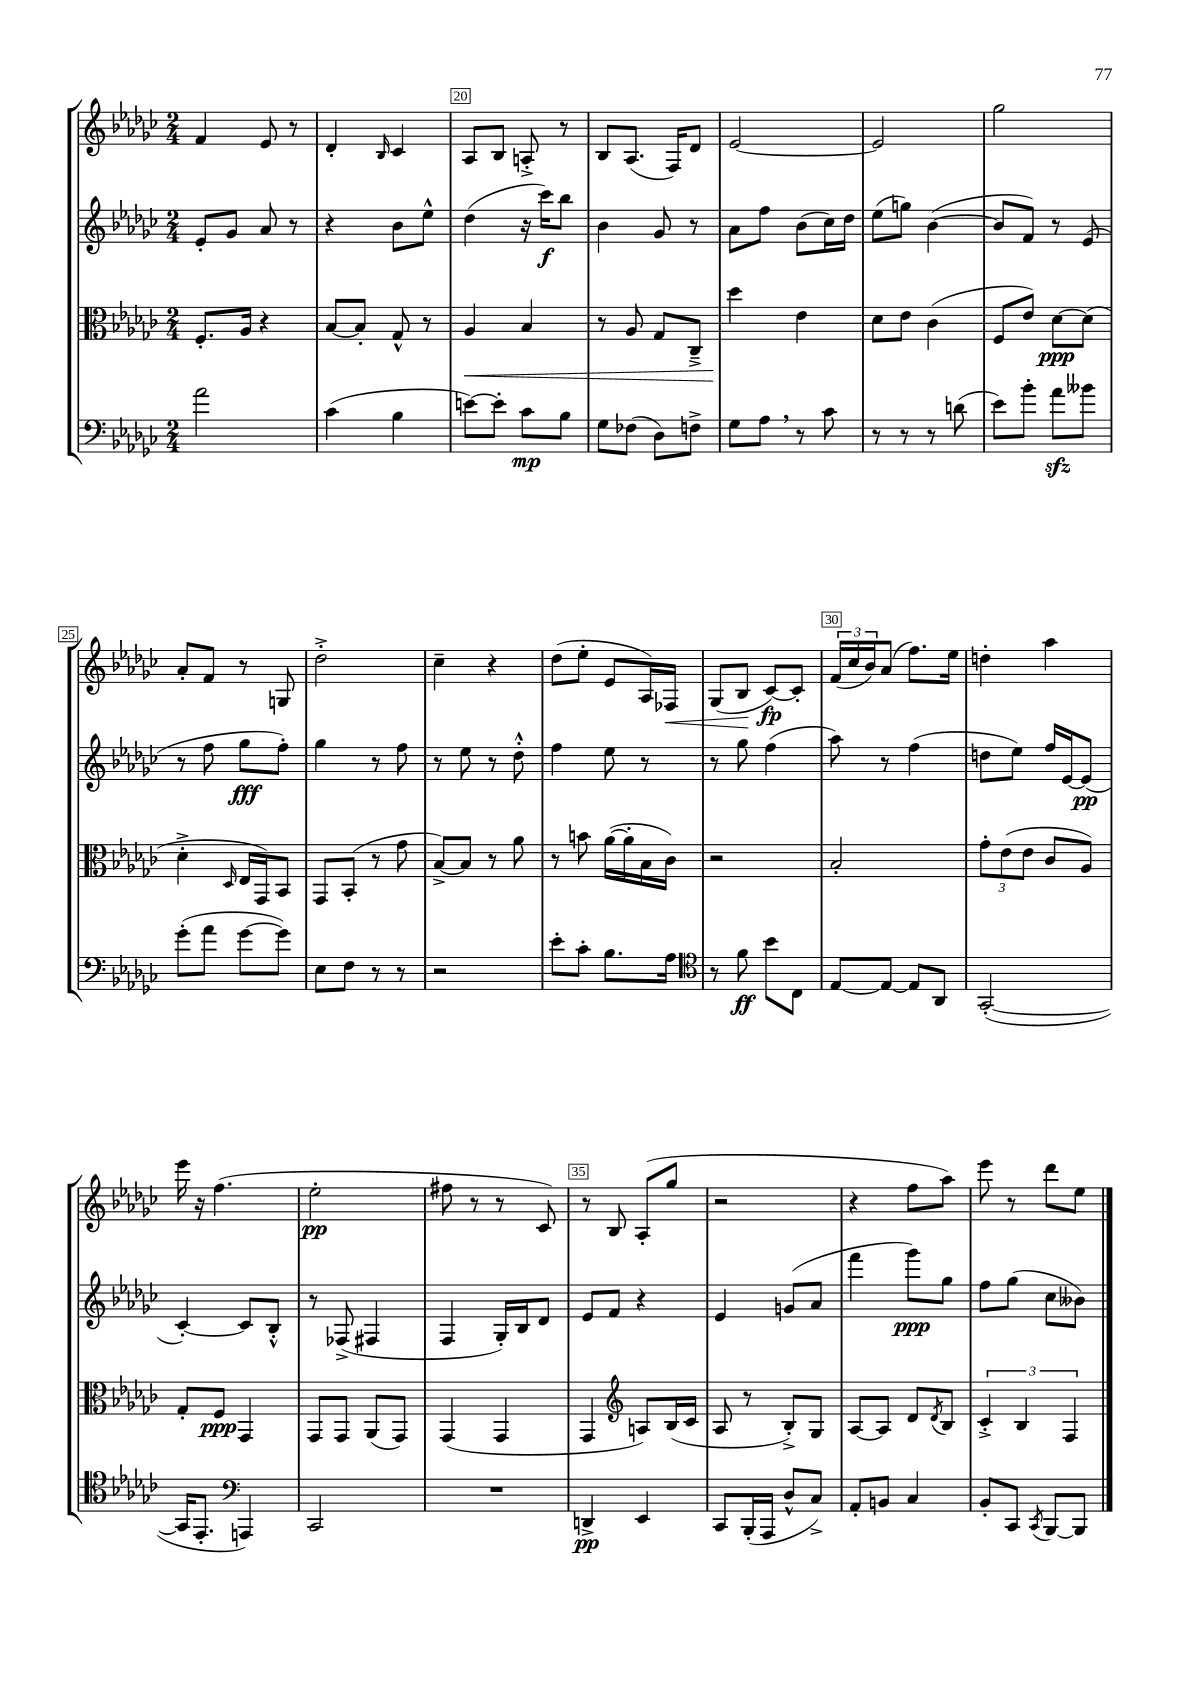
<<
\new StaffGroup <<
\new Staff = "s0" {
    \clef treble \key ges \major \numericTimeSignature \time 2/4
    f'4 ees'8 r8 |
    des'4-. \grace { bes16 } ces'4 |
    aes8 bes8 a8-.-> r8 |
    bes8 aes8.( f16) des'8 |
    ees'2~ |
    ees'2 |
    ges''2 |
    aes'8-. f'8 r8 g8 |
    des''2-.-> |
    ces''4-- r4 |
    des''8( ees''8-. ees'8 aes16) fes16\< |
    ges8( bes8\! ces'8~\fp) ces'8-. |
    \tuplet 3/2 { f'16( ces''16 bes'16) } aes'8( f''8.) ees''16 |
    d''4-. aes''4 |
    ees'''16 r16 f''4.( |
    ees''2-.\pp |
    fis''8 r8 r8 ces'8) |
    r8 bes8 aes8-.( ges''8 |
    r2 |
    r4 f''8 aes''8) |
    ees'''8 r8 des'''8 ees''8 \bar "|." |
}
\new Staff = "s1" {
    \clef treble \key ges \major \numericTimeSignature \time 2/4
    ees'8-. ges'8 aes'8 r8 |
    r4 bes'8 ees''8-^ |
    des''4( r16 ces'''16\f) bes''8 |
    bes'4 ges'8 r8 |
    aes'8 f''8 bes'8( ces''16) des''16 |
    ees''8( g''8) bes'4~( |
    bes'8 f'8) r8 ees'8( |
    r8 f''8 ges''8\fff f''8-.) |
    ges''4 r8 f''8 |
    r8 ees''8 r8 des''8-.-^ |
    f''4 ees''8 r8 |
    r8 ges''8 f''4( |
    aes''8) r8 f''4( |
    d''8 ees''8) f''16 ees'16~ ees'8\pp( |
    ces'4~-.) ces'8 bes8-.-^ |
    r8 fes8->( fis4 |
    f4 ges16-.) bes16 des'8 |
    ees'8 f'8 r4 |
    ees'4 g'8( aes'8 |
    f'''4 ges'''8\ppp) ges''8 |
    f''8 ges''8( ces''8 beses'8) \bar "|." |
}
\new Staff = "s2" {
    \clef alto \key ges \major \numericTimeSignature \time 2/4
    f8.-. aes16 r4 |
    bes8~ bes8-. ges8-^ r8 |
    aes4\< bes4 |
    r8 aes8 ges8 ces8---> |
    des''4\! ees'4 |
    des'8 ees'8 ces'4( |
    f8 ees'8) des'8~\ppp des'8( |
    des'4-.-> \grace { des16 } ees16 ges,16) bes,8 |
    ges,8 bes,8-.( r8 ges'8 |
    bes8~->) bes8 r8 aes'8 |
    r8 b'8 aes'16~( aes'16-. bes16 ces'16) |
    r2 |
    bes2-. |
    \tuplet 3/2 { ges'8-. ees'8( ees'8 } ces'8 aes8) |
    ges8-. f8\ppp ges,4 |
    ges,8 ges,8 aes,8( ges,8) |
    ges,4( ges,4 |
    ges,4 \clef treble a8) bes16( ces'16 |
    aes8 r8 bes8-.->) ges8 |
    aes8~ aes8 des'8 \acciaccatura { des'8 } bes8 |
    \tuplet 3/2 { ces'4-.-> bes4 f4 } \bar "|." |
}
\new Staff = "s3" {
    \clef bass \key ges \major \numericTimeSignature \time 2/4
    aes'2 |
    ces'4( bes4 |
    e'8~) e'8-. ces'8\mp bes8 |
    ges8 fes8( des8) f8-> |
    ges8 aes8 \breathe r8 ces'8 |
    r8 r8 r8 d'8( |
    ees'8) bes'8-. aes'8\sfz beses'8 |
    ges'8-.( aes'8 ges'8~ ges'8) |
    ees8 f8 r8 r8 |
    r2 |
    ees'8-. ces'8-. bes8. aes16 |
    \clef tenor r8 f'8\ff bes'8 ces8 |
    ees8~ ees8~ ees8 aes,8 |
    ges,2~-.( |
    ges,16 ees,8.-. \clef bass a,,4) |
    ces,2 |
    R2 |
    d,4->\pp ees,4 |
    ces,8 bes,,16-.( aes,,16 des8-^ ces8->) |
    aes,8-. b,8 ces4 |
    bes,8-. ces,8 \acciaccatura { ces,8 } bes,,8~ bes,,8 \bar "|." |
}
>>
>>
\layout { \context { \Score currentBarNumber = #18 \override BarNumber.break-visibility = ##(#f #t #t) barNumberVisibility = #(every-nth-bar-number-visible 5) \override BarNumber.stencil = #(make-stencil-boxer 0.1 0.3 ly:text-interface::print) } }
